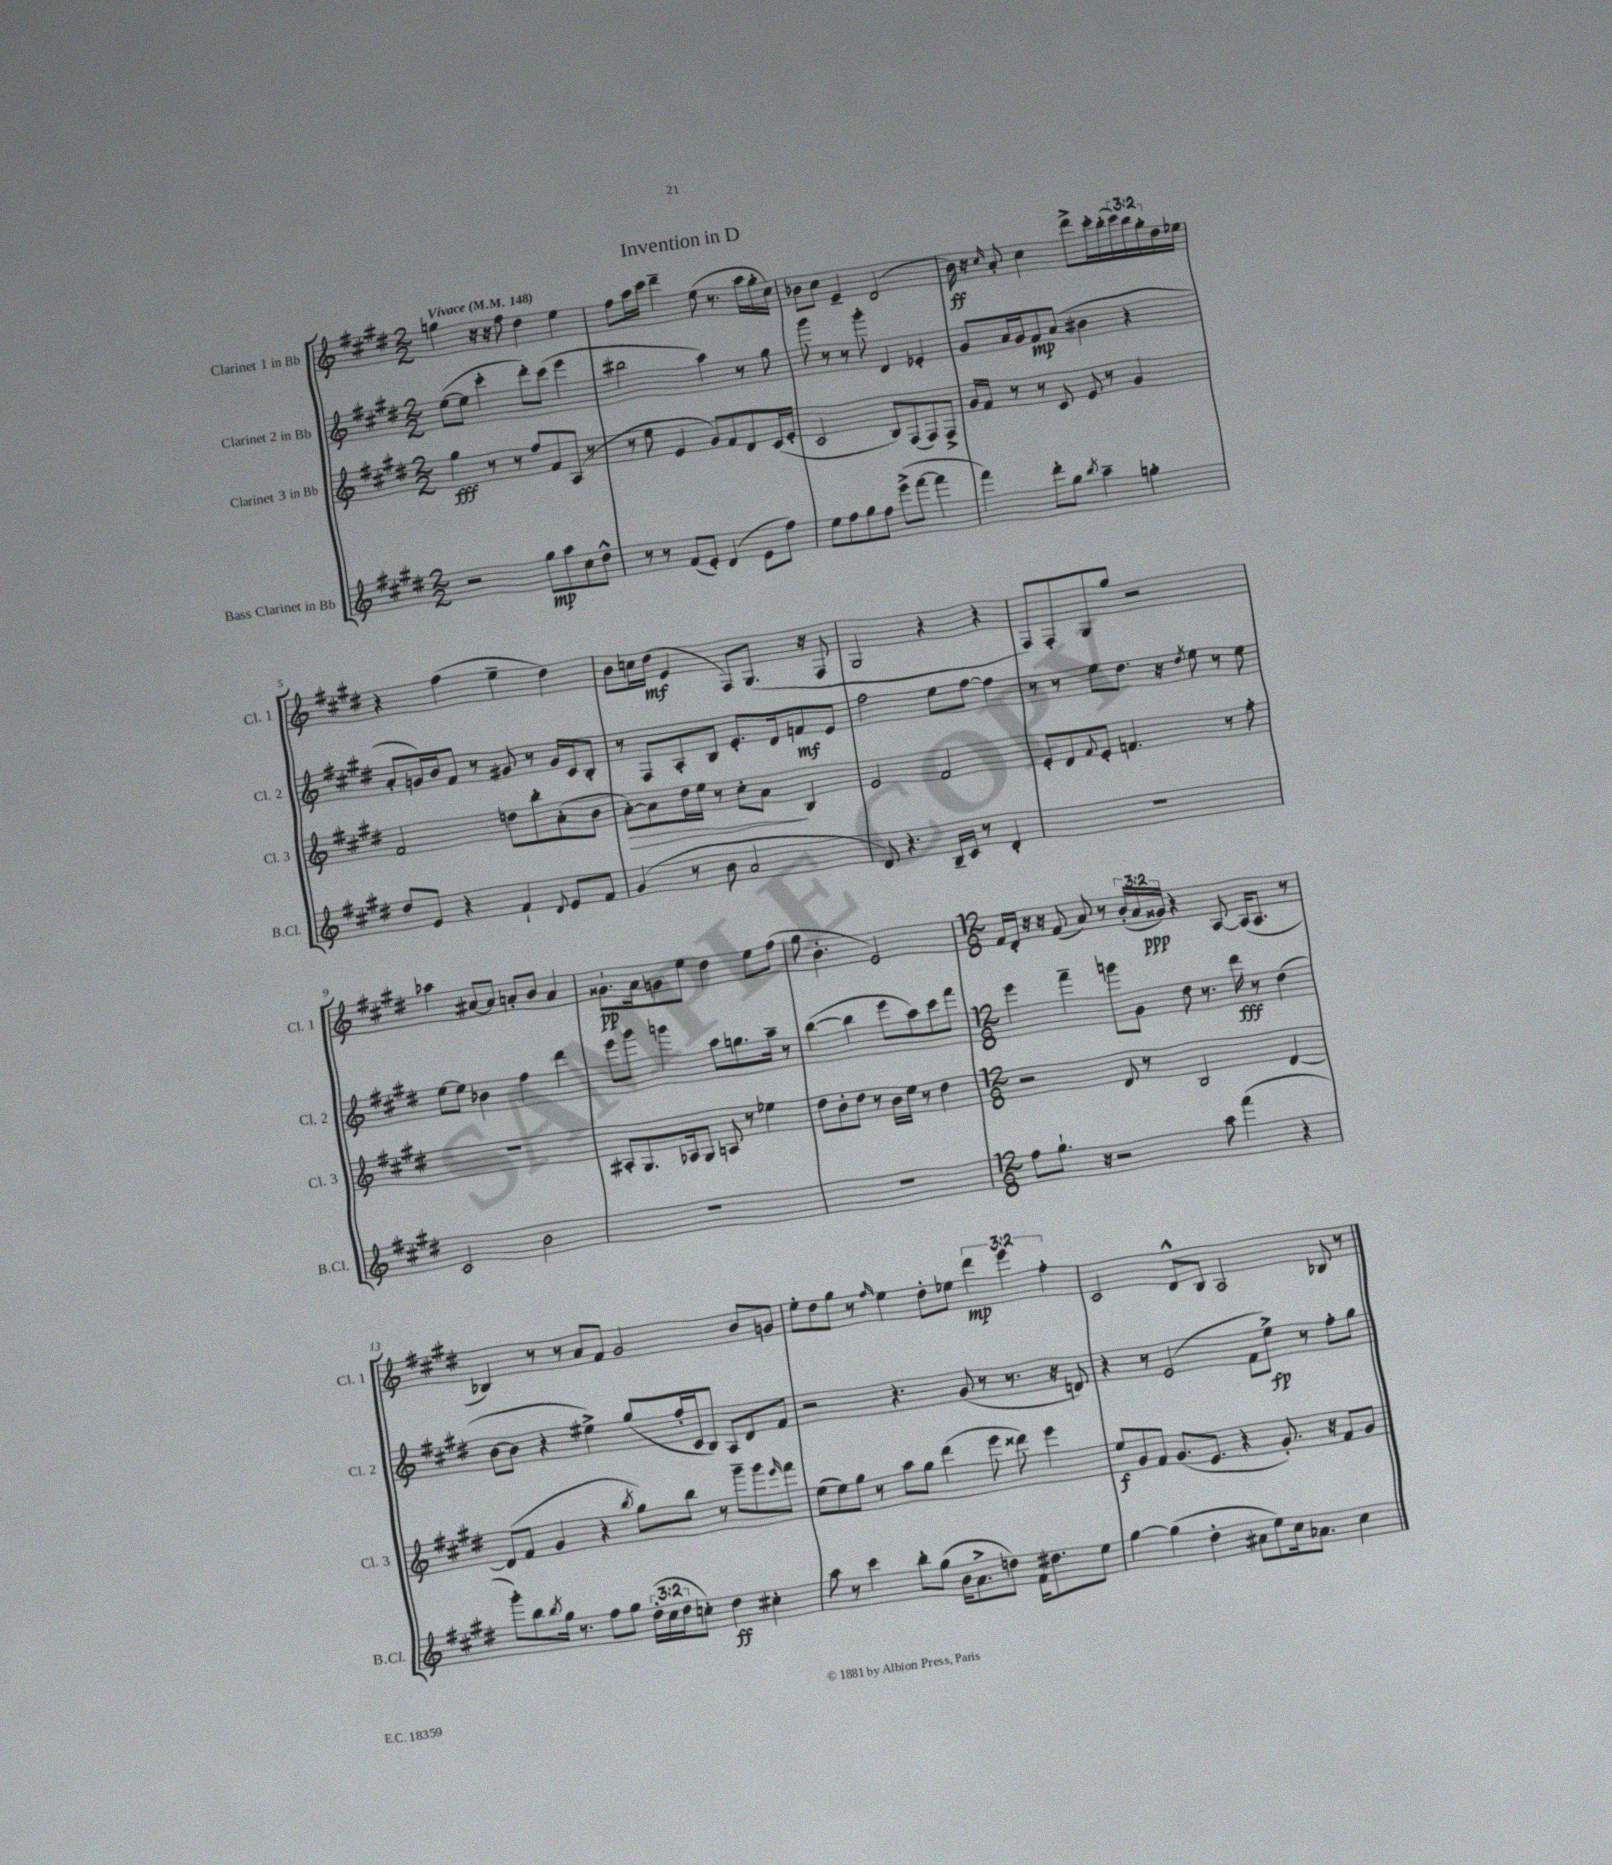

**kern	**kern	**kern	**kern
*staff4	*staff3	*staff2	*staff1
*clefG2	*clefG2	*clefG2	*clefG2
*k[f#c#g#d#]	*k[f#c#g#d#]	*k[f#c#g#d#]	*k[f#c#g#d#]
*M2/2	*M2/2	*M2/2	*M2/2
*MM148	*MM148	*MM148	*MM148
2r	4gg#	([8ee	4gg
.	.	8ee]	.
.	8r	4ccc#'	16r
.	.	.	16r
.	8r	.	8ff#
8gg#	8ff#	8ddd#')	4dd#
8aa	8f#	(8ccc#	.
8cc#	(8A	4eee	4ee
8dd#^^	8r	.	.
=	=	=	=
8r	8r	2bb#	8ff#
8r	8ee	.	16aa
.	.	.	16ccc#
(8f#	4e	.	4ddd#~
8e')	.	.	.
(4d#	8g#)	4aa)	(8ee
.	8f#	.	8.r
8e	8d#	8r	.
.	.	.	16aa
8ff#)	(16c#	8gg#	16gg#'
.	16e'	.	16cc#)
=	=	=	=
8ee	2c#	8ggg#	8b-
8ff#	.	8r	8cc#
8gg#	.	8r	4e~
8ff#	.	8ggg#'	.
(8eee^	8B)	4d#	(2d#
[8fff#	(8F#	.	.
4fff#]	8F#)	4e-'	.
.	8F#^	.	.
=	=	=	=
4fff#)	16g#	8g#	16b)
.	16f#	.	16r
.	.	.	16qqcc#
.	8r	16a	8a'
.	.	16g#	.
8ddd#'	8r	8f#	4cc#
8gg#	8c#	(8a	.
8qbb	.	.	.
4aa~	8e	4b#	8ddd#^
.	8r	.	16ccc#'
.	.	.	(16bb'
4gg'	4g#	4r	24ccc#)
.	.	.	24bb
.	.	.	24gg#'
.	.	.	16dd#
.	.	.	16ee-
=	=	=	=
8dd#	2f#	8a'	4r
8e	.	16g)	.
.	.	16b	.
4r	.	8f#	(4ff#
.	.	8r	.
4f#`	8dd	8g#	4ee~
.	8bb'	8r	.
8qqd#	.	.	.
8e	(8a'	16g#	4dd#)
.	.	16c#	.
8f#	8b	8B'	.
=	=	=	=
(4g#	[8a')	8r	8b
.	8a]	8F#	16cc
.	.	.	(16dd#
8r	16dd#	8A'	4e
.	16ee	.	.
8b	8r	8B	.
2a	8cc#'	8.e'	8F#)
.	8a	.	(8.G#
.	.	16d#	.
.	4B	8f	.
.	.	.	16r
.	.	8e	8F#
=	=	=	=
8d#)	2e	2ff#	2G#
4.r	.	.	.
16B~	2f#	8ee	4r
16c#	.	.	.
8r	.	[8ff#	.
4d#'	.	4ff#]	4r
=	=	=	=
1r	8e'	8r	8F#)
.	8d#	8r	8F#'
.	8qqf#	.	.
.	8e'	8ee	8G#
.	4.f	8.dd#	8gg#
.	.	.	2r
.	.	16r	.
.	.	8qdd#	.
.	.	8ee	.
.	8r	8r	.
.	8ff#'	8ee	.
=	=	=	=
2c#	1r	[8ee	4aa-
.	.	8ee]	.
.	.	4b-	[8a#
.	.	.	8a#]
2b	.	4ff#	8a'
.	.	.	8b
.	.	4ddd#	4a
=	=	=	=
1r	8A#'	8eee	8.g##`
.	8.G#	8ggg#	.
.	.	.	16a
.	.	4ggg	8g
.	16A-	.	.
.	8G#	.	8ee
.	8A	8aa	4dd#
.	8r	8.gg	.
.	4ee-	.	8ee
.	.	16aa~	.
.	.	8r	(8ff#
=	=	=	=
1r	8dd#	([4bb	8gg#
.	8b'	.	4.b'
.	8dd#	4bb]	.
.	8r	.	.
.	16b	8eee	2e)
.	16ee	.	.
.	8r	8aa)	.
.	4dd#	8ccc#	.
.	.	8fff#	.
=	=	=	=
*M12/8	*M12/8	*M12/8	*M12/8
8ff#	2r	4eee	16f#
.	.	.	16d#'
8.gg#`	.	.	16r
.	.	.	16r
.	.	4fff#~	(8f#
16r	.	.	.
2r	.	.	8a)
.	8d#	8ggg	8r
.	8r	8g#	(24b'
.	.	.	24a
.	.	.	24g##)
.	2B	8dd#	4r
8aa	.	8.r	.
(4fff#	.	.	[8A
.	.	16ddd#	.
.	.	8r	(16A]
.	.	.	8.A
4r	[4d#	(4dd#	.
.	.	.	8r
=	=	=	=
8ggg#')	(8d#]	[8b	4B-)
8bb	8f#	8b]	.
8qbb	.	.	.
16gg#	4g#	4r	8r
8.r	.	.	.
.	.	.	8r
8ff#	4r	4ee#^)	8a
8gg#	.	.	8f#
.	8qbb	.	.
(24dd#'	8gg#)	(8gg#	2g#
24cc#	.	.	.
24dd#	.	.	.
8cc')	8bb	16ff#'	.
.	.	16c#	.
4dd#	8r	8B)	.
.	8ggg#~	8A	.
4cc#'	8ggg#	8d#	8b
.	16qqeee	.	.
.	8fff#	8f#	8g
=	=	=	=
8aa	(8ee	2r	8ee'
8r	8ee)	.	8dd#
4ccc#	8gg#	.	8gg#
.	8r	.	8r
.	.	.	16qqff#
8bb'	8aa	4.r	4ee
(8gg#	8gg#	.	.
16b	(4ddd#	.	8dd#'
8.a^	.	.	.
.	.	(8g#	8ee-
8dd)	8eee	8r	6ddd#
16f#	8ddd##)	8.r	.
.	.	.	6eee
8.dd#	.	.	.
.	4eee	.	.
.	.	16r	.
.	.	.	6ff#'
8ee	.	8d)	.
=	=	=	=
[4gg#	8ee	4r	2c#
.	8g#	.	.
(4gg#]	8f#	8r	.
.	(8.g#	(2e	.
4dd#'	.	.	8d#^^
.	8.e	.	.
.	.	.	8B
8a#	4r	.	2A
8ee)	.	8f#	.
16cc#	8.g#')	8ee^)	.
8.a-	.	.	.
.	.	8r	.
.	16r	.	.
4cc#	8f#	8ff#'	8B-
.	8g#	8gg#	8r
==	==	==	==
*-	*-	*-	*-
